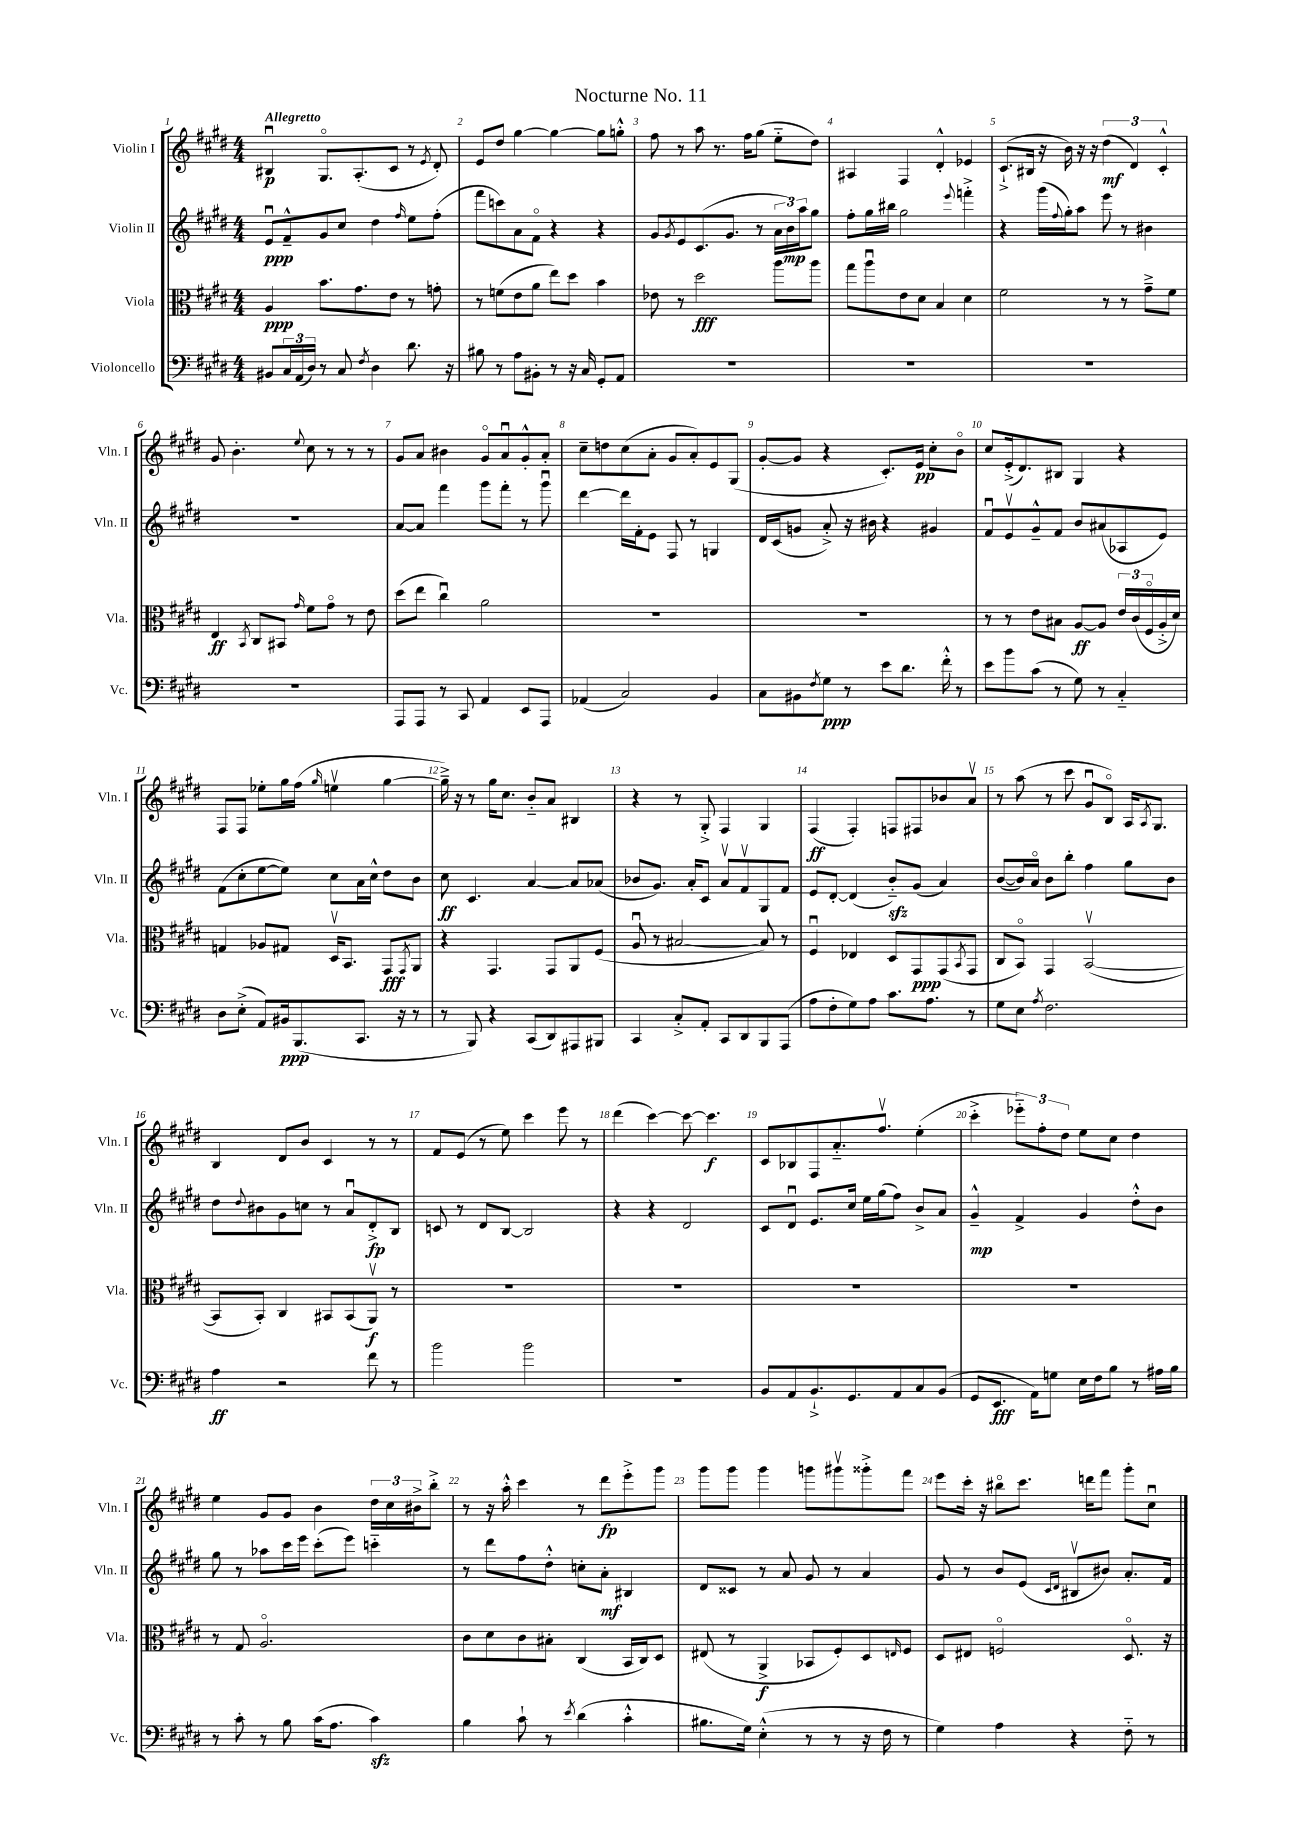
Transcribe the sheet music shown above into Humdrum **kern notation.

**kern	**dynam	**kern	**dynam	**kern	**dynam	**kern	**dynam
*part4	*part4	*part3	*part3	*part2	*part2	*part1	*part1
*staff4	*staff4	*staff3	*staff3	*staff2	*staff2	*staff1	*staff1
*I"Violoncello	*	*I"Viola	*	*I"Violin II	*	*I"Violin I	*
*I'Vc.	*	*I'Vla.	*	*I'Vln. II	*	*I'Vln. I	*
*clefF4	*	*clefC3	*	*clefG2	*	*clefG2	*
*k[f#c#g#d#]	*	*k[f#c#g#d#]	*	*k[f#c#g#d#]	*	*k[f#c#g#d#]	*
*M4/4	*	*M4/4	*	*M4/4	*	*M4/4	*
=1	=1	=1	=1	=1	=1	=1	=1
!	!	!	!	!	!	!LO:TX:a:B:t=Allegretto	!
8BB#X/L	.	4A/	ppp	8eu/L	ppp	4B#Xu/	p
24C#/L	.	.	.	8f#~^^/	.	.	.
(24AA/	.	.	.	.	.	.	.
24D#/JJ)	.	.	.	.	.	.	.
8r	.	8.b\L	.	8g#/	.	8.G#/L	.
8C#/	.	.	.	8cc#/J	.	.	.
.	.	8.g#\	.	.	.	(8.A'/	.
8qF#/	.	.	.	.	.	.	.
4D#\	.	.	.	4dd#\	.	.	.
.	.	8e\J	.	.	.	8c#/J	.
.	.	.	.	16qqff#/	.	.	.
8.d#\	.	8r	.	8ee\L	.	8r	.
.	.	.	.	.	.	8qe/	.
.	.	8gn'\	.	(8ff#'\J	.	8d#'/)	.
16r	.	.	.	.	.	.	.
=2	=2	=2	=2	=2	=2	=2	=2
8B#X\	.	8r	.	8fff#\L	.	8e/L	.
8r	.	(8fn\L	.	8cccn\)	.	8dd#/J	.
8A\L	.	8e\	.	8a\	.	[4gg#\	.
8BB#X'\J	.	8a\J	.	8f#\J	.	.	.
8r	.	8ee\L)	.	4r	.	4gg#\_	.
16r	.	8dd#\J	.	.	.	.	.
16C#/	.	.	.	.	.	.	.
8GG#'/L	.	4b\	.	4r	.	8gg#\L]	.
8AA/J	.	.	.	.	.	8ggn'^^\J	.
=3	=3	=3	=3	=3	=3	=3	=3
1r	.	8e-X\	.	8g#/L	.	8ff#\	.
.	.	.	.	8qg#/	.	.	.
.	.	8r	.	8e/	.	8r	.
.	.	2dd#\	fff	(8.c#/	.	8aa\	.
.	.	.	.	.	.	8.r	.
.	.	.	.	8.g#/J	.	.	.
.	.	.	.	.	.	16ff#\KL	.
.	.	.	.	8r	.	(8gg#\J	.
.	.	8aa\L	.	24a\LL	.	8ee\L	.
.	.	.	.	24b\)	mp	.	.
.	.	.	.	24aa\J	.	.	.
.	.	8aa\J	.	8gg#\J	.	8dd#\J)	.
=4	=4	=4	=4	=4	=4	=4	=4
1r	.	8gg#\L	.	8ff#'\L	.	4A#X/	.
.	.	8aau\	.	16gg#\L	.	.	.
.	.	.	.	16bb#X\JJ	.	.	.
.	.	8e\	.	2gg#\	.	4F#/	.
.	.	8d#\J	.	.	.	.	.
.	.	4B/	.	.	.	4d#'^^/	.
.	.	.	.	8qqeee/	.	.	.
.	.	4d#\	.	4fffn'^\	.	4e-X/	.
=5	=5	=5	=5	=5	=5	=5	=5
1r	.	2f#\	.	4r	.	(8.c#`^/L	.
.	.	.	.	.	.	16B#X/Jk	.
.	.	.	.	(16ggg#\LL	.	16r	.
.	.	.	.	8qqff#/	.	.	.
.	.	.	.	16gg#'\J)	.	16b\)	.
.	.	.	.	8aa\J	.	16r	.
.	.	.	.	.	.	16r	.
.	.	8r	.	8eee\	.	(6dd#\	mf
.	.	8r	.	8r	.	.	.
.	.	.	.	.	.	6d#/)	.
.	.	8g#~^\L	.	4b#X\	.	.	.
.	.	.	.	.	.	6c#'^^/	.
.	.	8f#\J	.	.	.	.	.
!!LO:LB:g=z
=6	=6	=6	=6	=6	=6	=6	=6
1r	.	4E/	ff	1r	.	8g#/	.
.	.	.	.	.	.	4.b'\	.
.	.	8qBB/	.	.	.	.	.
.	.	8C#/L	.	.	.	.	.
.	.	8BB#X/J	.	.	.	.	.
.	.	16qqg#/	.	.	.	8qqee/	.
.	.	8f#\L	.	.	.	8cc#\	.
.	.	8g#\J	.	.	.	8r	.
.	.	8r	.	.	.	8r	.
.	.	8e\	.	.	.	8r	.
=7	=7	=7	=7	=7	=7	=7	=7
8AAA/L	.	(8dd#\L	.	[8a/L	.	8g#/L	.
8AAA/J	.	8ee\J	.	8a/J]	.	8a/J	.
8r	.	4cc#u\)	.	4fff#\	.	4b#X\	.
8CC#/	.	.	.	.	.	.	.
4AA/	.	2a\	.	8ggg#\L	.	8g#/L	.
.	.	.	.	8fff#'\J	.	8au/	.
8EE/L	.	.	.	8r	.	8g#'^^/	.
8AAA/J	.	.	.	8ggg#u\	.	8a'/J	.
=8	=8	=8	=8	=8	=8	=8	=8
(4AA-X/	.	1r	.	[4ddd#\	.	8cc#~\L	.
.	.	.	.	.	.	8ddn\	.
2C#/)	.	.	.	16ddd#\LL]	.	(8cc#\	.
.	.	.	.	16f#'\J	.	.	.
.	.	.	.	8e\J	.	8a'\J	.
.	.	.	.	8F#/	.	8g#/L	.
.	.	.	.	8r	.	8a'/)	.
4BB/	.	.	.	4Gn/	.	8e/	.
.	.	.	.	.	.	(8G#/J	.
=9	=9	=9	=9	=9	=9	=9	=9
8C#\L	.	1r	.	16d#/LL	.	[8g#'/L	.
.	.	.	.	(16c#/J	.	.	.
8BB#X\	.	.	.	8gn/J	.	8g#/J]	.
8qF#/	.	.	.	.	.	.	.
8G#\J	ppp	.	.	8a'^/)	.	4r	.
8r	.	.	.	16r	.	.	.
.	.	.	.	16b#X\	.	.	.
8e\L	.	.	.	4r	.	8.c#'/L)	.
8.d#\J	.	.	.	.	.	.	.
.	.	.	.	.	.	16e/Jk	pp
.	.	.	.	4g#X/	.	8cc#'\L	.
16f#'^^\	.	.	.	.	.	.	.
8r	.	.	.	.	.	8b\J	.
=10	=10	=10	=10	=10	=10	=10	=10
8e\L	.	8r	.	8f#u/L	.	8cc#/L	.
8b\	.	8r	.	8ev/	.	(16e'^/k	.
.	.	.	.	.	.	8.d#/)	.
(8c#\J	.	8e\L	.	8g#~^^/	.	.	.
8r	.	8B#X\J	.	8f#/J	.	8B#X/J	.
8G#\)	.	[8A/L	ff	8b/L	.	4G#/	.
8r	.	8A/J]	.	(8a#X/	.	.	.
4C#/	.	24e/LL	.	8A-X/	.	4r	.
.	.	(24c#/	.	.	.	.	.
.	.	24F#/	.	.	.	.	.
.	.	16A'^/	.	8e/J)	.	.	.
.	.	16d#/JJ)	.	.	.	.	.
!!LO:LB:g=z
=11	=11	=11	=11	=11	=11	=11	=11
8D#\L	.	4Gn/	.	(8f#\L	.	8F#/L	.
(8E'^\J	.	.	.	8cc#'\	.	8F#/J	.
8AA/L)	.	8A-X/L	.	[8ee\	.	8ee-X'\L	.
16BB#X/k	ppp	8G#X/J	.	8ee\J])	.	16gg#\L	.
(8.BBB/	.	.	.	.	.	(16ff#\JJ	.
.	.	.	.	.	.	16qqgg#/	.
.	.	16D#v/KL	.	8cc#\L	.	4eenv\	.
.	.	8.BB/J	.	.	.	.	.
8.CC#/J	.	.	.	16a\L	.	.	.
.	.	.	.	16cc#^^\JJ	.	.	.
.	.	8GG#/L	fff	8dd#\L	.	[4gg#\	.
16r	.	.	.	.	.	.	.
.	.	8qGG#/	.	.	.	.	.
8r	.	8AA/J	.	8b\J	.	.	.
=12	=12	=12	=12	=12	=12	=12	=12
8r	.	4r	.	8cc#\	ff	16gg#~^\])	.
.	.	.	.	.	.	16r	.
8BBB/)	.	.	.	4.c#/	.	8r	.
4r	.	4.GG#/	.	.	.	16gg#\KL	.
.	.	.	.	.	.	8.cc#\J	.
(8CC#/L	.	.	.	[4a/	.	8b/L	.
8DD#/)	.	8GG#/L	.	.	.	8a/J	.
8AAA#X/	.	8AA/	.	8a/L]	.	4B#X/	.
8BBB#X/J	.	(8F#/J	.	(8a-X/J	.	.	.
=13	=13	=13	=13	=13	=13	=13	=13
4CC#/	.	8Au/	.	8b-X/L	.	4r	.
.	.	8r	.	8.g#/J)	.	.	.
8C#'^/L	.	[2B#X/	.	.	.	8r	.
.	.	.	.	16a'/KL	.	.	.
8AA'/J	.	.	.	8c#/J	.	8G#'^/	.
8CC#/L	.	.	.	8av/L	.	4F#/	.
8DD#/	.	.	.	8f#v/	.	.	.
8BBB/	.	8B#/])	.	8G#/	.	4G#/	.
(8AAA/J	.	8r	.	8f#/J	.	.	.
=14	=14	=14	=14	=14	=14	=14	=14
8A\L	.	4F#u/	.	8e/L	.	(4F#/	ff
8F#'\	.	.	.	[8d#'/J	.	.	.
8G#\)	.	4E-X/	.	(4d#/]	.	4F#'/)	.
8A\J	.	.	.	.	.	.	.
8.c#\L	.	8D#/L	.	8bzz/L)	.	8Fn/L	.
.	.	8GG#/	ppp	(8g#/J	.	8F#X/	.
8.A\J	.	.	.	.	.	.	.
.	.	(8GG#/	.	4a/)	.	8b-X/	.
.	.	8qBB/	.	.	.	.	.
8r	.	8GG#/J	.	.	.	8av/J	.
=15	=15	=15	=15	=15	=15	=15	=15
8G#\L	.	8C#/L	.	([8b/L	.	8r	.
8E\J	.	8BB/J)	.	16b/L])	.	(8aa\	.
.	.	.	.	16a/JJ	.	.	.
8qA/	.	.	.	.	.	.	.
2.F#\	.	4GG#/	.	8b\L	.	8r	.
.	.	.	.	8bb'\J	.	8ccc#\	.
.	.	([2BBv/	.	4ff#\	.	8g#u/L	.
.	.	.	.	.	.	8B/J)	.
.	.	.	.	8gg#\L	.	16A/KL	.
.	.	.	.	.	.	8qA/	.
.	.	.	.	.	.	8.G#/J	.
.	.	.	.	8b\J	.	.	.
!!LO:LB:g=z
=16	=16	=16	=16	=16	=16	=16	=16
4A\	ff	8BB/L]	.	8dd#\L	.	4B/	.
.	.	.	.	8qqdd#/	.	.	.
.	.	8BB'/J)	.	8b#X\	.	.	.
2r	.	4C#/	.	8g#\	.	8d#/L	.
.	.	.	.	8ccn\J	.	8b/J	.
.	.	8BB#X/L	.	8r	.	4c#/	.
.	.	(8BB#/	.	8au/L	.	.	.
8f#\	.	8AAv/J)	f	8d#'^/	fp	8r	.
8r	.	8r	.	8B/J	.	8r	.
=17	=17	=17	=17	=17	=17	=17	=17
2b\	.	1r	.	8cn/	.	8f#/L	.
.	.	.	.	8r	.	(8e/J	.
.	.	.	.	8d#/L	.	8r	.
.	.	.	.	[8B/J	.	8ee\)	.
2b\	.	.	.	2B/]	.	4ccc#\	.
.	.	.	.	.	.	8eee\	.
.	.	.	.	.	.	8r	.
=18	=18	=18	=18	=18	=18	=18	=18
1r	.	1r	.	4r	.	(4ddd#\	.
.	.	.	.	4r	.	[4ccc#\)	.
.	.	.	.	2d#/	.	8ccc#\_	.
.	.	.	.	.	.	4.ccc#\]	f
=19	=19	=19	=19	=19	=19	=19	=19
8BB/L	.	1r	.	8c#/L	.	8c#/L	.
8AA/	.	.	.	8d#u/J	.	8B-X/	.
8.BB`^/	.	.	.	8.e/L	.	8F#/	.
.	.	.	.	.	.	8.a/	.
8.GG#/	.	.	.	16cc#/Jk	.	.	.
.	.	.	.	16ee\LL	.	.	.
.	.	.	.	(16gg#\J	.	8.ff#v/J	.
8AA/	.	.	.	8ff#\J)	.	.	.
8C#/	.	.	.	8b^/L	.	(4ee'\	.
(8BB/J	.	.	.	8a/J	.	.	.
=20	=20	=20	=20	=20	=20	=20	=20
8GG#/L	.	1r	.	4g#~^^/	mp	4ccc#'^\	.
8.EE/J	fff	.	.	.	.	.	.
.	.	.	.	4f#^/	.	12eee-X\L)	.
16AA\KL)	.	.	.	.	.	.	.
.	.	.	.	.	.	12ff#'\	.
8Gn\J	.	.	.	.	.	.	.
.	.	.	.	.	.	12dd#\J	.
16E\LL	.	.	.	4g#/	.	8ee\L	.
16F#\J	.	.	.	.	.	.	.
8B\J	.	.	.	.	.	8cc#\J	.
8r	.	.	.	8dd#'^^\L	.	4dd#\	.
16A#X\LL	.	.	.	8b\J	.	.	.
16B\JJ	.	.	.	.	.	.	.
!!LO:LB:g=z
=21	=21	=21	=21	=21	=21	=21	=21
8r	.	8r	.	8gg#\	.	4ee\	.
8c#'\	.	8G#/	.	8r	.	.	.
8r	.	2.A/	.	8aa-X\L	.	8g#/L	.
8B\	.	.	.	16ccc#\L	.	8g#/J	.
.	.	.	.	16eee\JJ	.	.	.
(16c#\KL	.	.	.	(8ccc#'\L	.	4b\	.
8.A\J	.	.	.	.	.	.	.
.	.	.	.	8eee\J)	.	.	.
4c#zz\)	.	.	.	4cccn\	.	24dd#\LL	.
.	.	.	.	.	.	24cc#\	.
.	.	.	.	.	.	24b#X^\J	.
.	.	.	.	.	.	8bb'^\J	.
=22	=22	=22	=22	=22	=22	=22	=22
4B\	.	8c#\L	.	8r	.	8r	.
.	.	8d#\	.	8ddd#\L	.	16r	.
.	.	.	.	.	.	16aa'^^\	.
8c#`\	.	8c#\	.	8ff#\	.	4ccc#\	.
8r	.	8B#X'\J	.	8dd#'^^\J	.	.	.
8qe/	.	.	.	.	.	.	.
(4d#\	.	(4C#/	.	8ccn'\L	.	8r	.
.	.	.	.	8a'\J	mf	8ddd#\L	fp
4c#'^^\	.	16BB/LL	.	4B#X/	.	8eee'^\	.
.	.	16C#/J)	.	.	.	.	.
.	.	8D#/J	.	.	.	8ggg#\J	.
=23	=23	=23	=23	=23	=23	=23	=23
8.B#X\L	.	(8E#X/	.	8d#/L	.	8ggg#\L	.
.	.	8r	.	8c##X/J	.	8ggg#\J	.
16G#\Jk)	.	.	.	.	.	.	.
(4E'^^\	.	4AA^/	f	8r	.	4ggg#\	.
.	.	.	.	8a/	.	.	.
8r	.	8BB-X/L	.	8g#/	.	8gggn\L	.
8r	.	8F#'/)	.	8r	.	8ggg#Xv\	.
16r	.	8D#/	.	4a/	.	8ggg##X'^\	.
16F#\	.	.	.	.	.	.	.
.	.	16qqEn/	.	.	.	.	.
8r	.	8F#/J	.	.	.	8fff#\J	.
=24	=24	=24	=24	=24	=24	=24	=24
4G#\)	.	8D#/L	.	8g#/	.	8eee\L	.
.	.	8E#X/J	.	8r	.	16ccc#'\Jk	.
.	.	.	.	.	.	16r	.
4A\	.	2Fn/	.	8b/L	.	8bb#X\L	.
.	.	.	.	(8e/J	.	8.ccc#\J	.
.	.	.	.	16qqc#/LL	.	.	.
.	.	.	.	16qqd#/JJ	.	.	.
4r	.	.	.	8B#Xv/L	.	.	.
.	.	.	.	.	.	16dddn\KL	.
.	.	.	.	8b#X/J)	.	8fff#\J	.
8F#\	.	8.D#/	.	8.a'/L	.	8ggg#'\L	.
8r	.	.	.	.	.	8cc#u\J	.
.	.	16r	.	16f#/Jk	.	.	.
==	==	==	==	==	==	==	==
*-	*-	*-	*-	*-	*-	*-	*-
